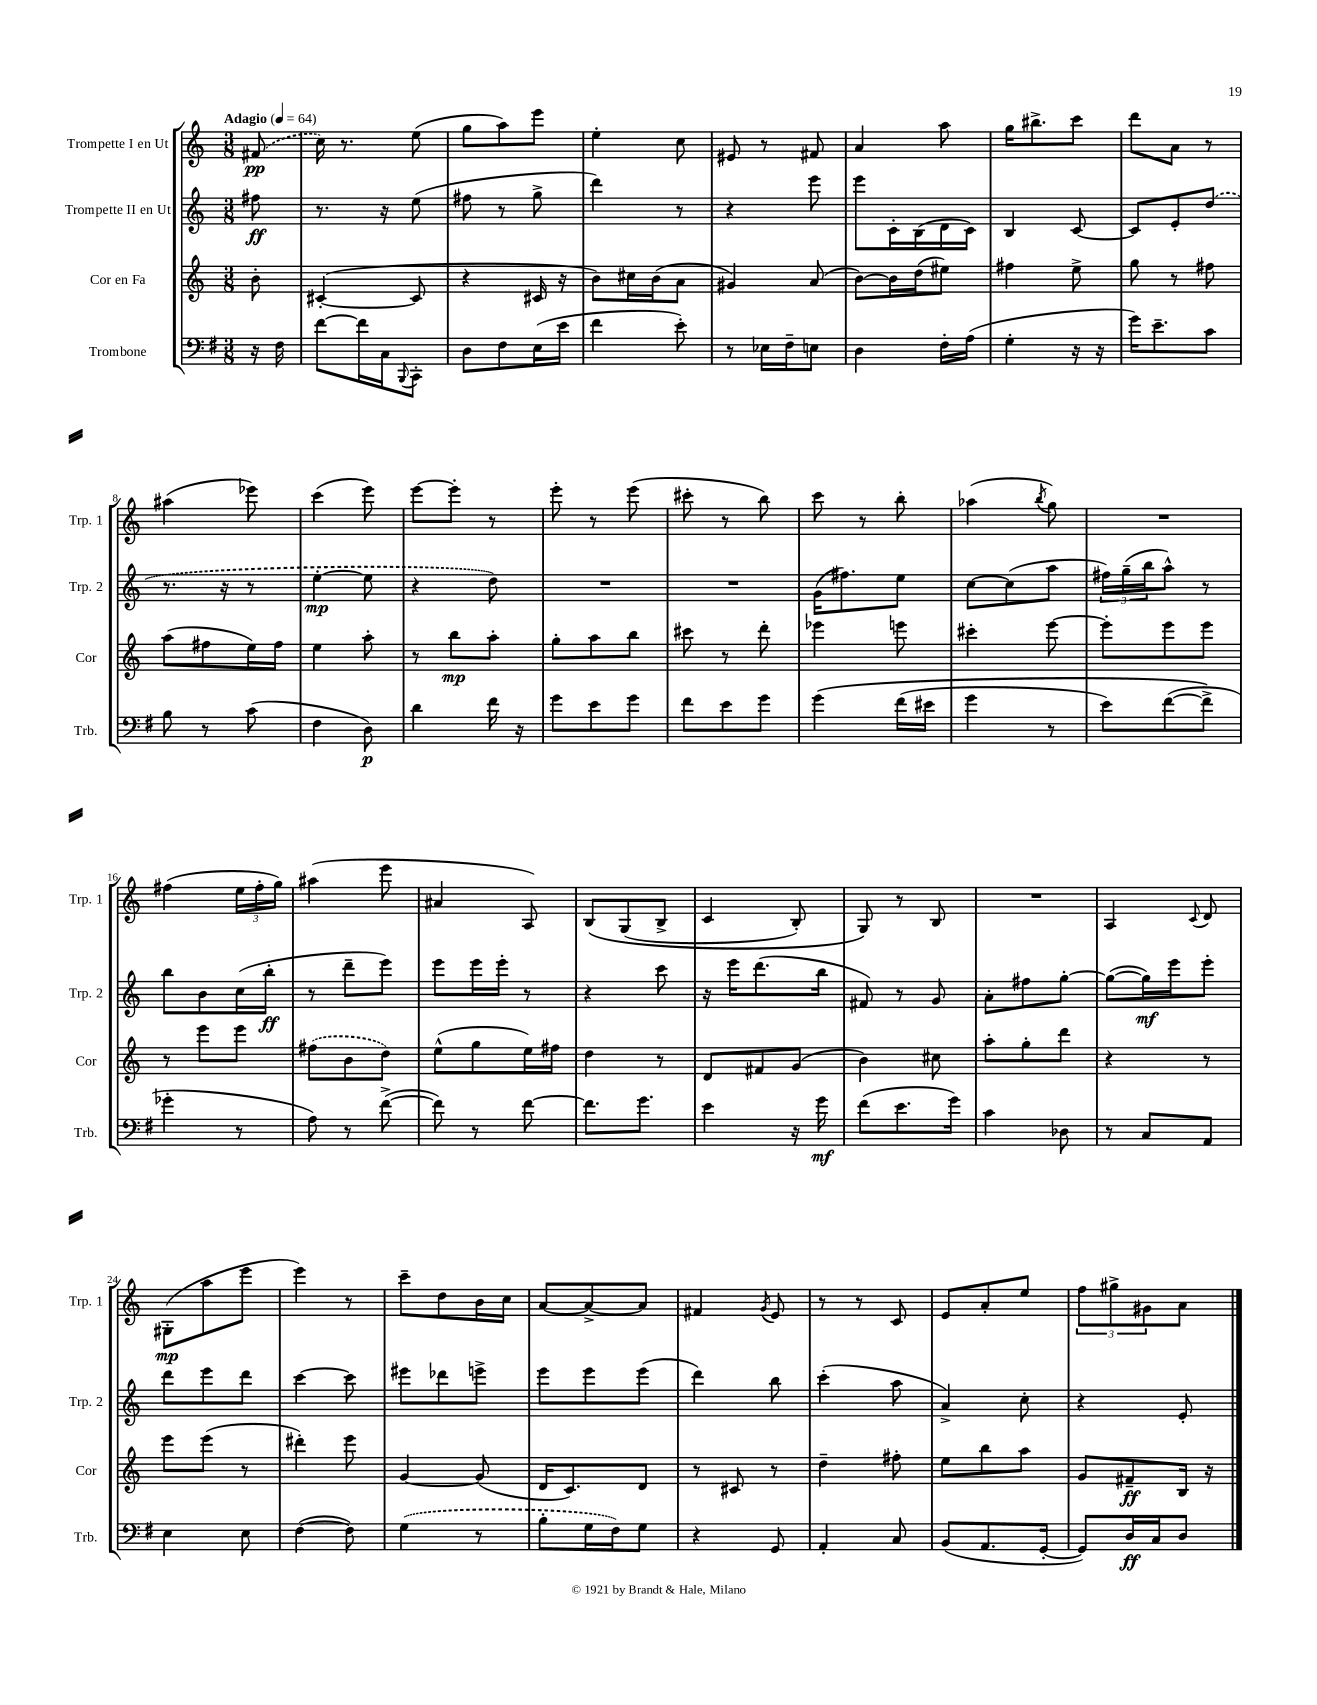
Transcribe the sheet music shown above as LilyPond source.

<<
\new StaffGroup <<
\new Staff = "s0" \with { instrumentName = "Trompette I en Ut" shortInstrumentName = "Trp. 1" } {
    \clef treble \key c \major \numericTimeSignature \time 3/8 \partial 8 \tempo "Adagio" 4 = 64
    \once \slurDashed fis'8\pp( |
    c''16) r8. e''8( |
    g''8 a''8) e'''8 |
    e''4-. c''8 |
    eis'8 r8 fis'8 |
    a'4 a''8 |
    g''16 bis''8.-> c'''8 |
    d'''8 a'8 r8 |
    ais''4( ees'''8) |
    c'''4( e'''8) |
    e'''8~ e'''8-. r8 |
    e'''8-. r8 e'''8( |
    cis'''8-. r8 b''8) |
    c'''8 r8 b''8-. |
    aes''4( \acciaccatura { b''8 } g''8) |
    R4. |
    fis''4( \tuplet 3/2 { e''16 fis''16-. g''16) } |
    ais''4( e'''8 |
    ais'4 a8) |
    b8\( g8( b8-> |
    c'4 b8-.) |
    g8\) r8 b8 |
    R4. |
    a4 \appoggiatura { c'8 } d'8 |
    gis8-.\mp( a''8 e'''8 |
    e'''4) r8 |
    c'''8-- d''8 b'16 c''16 |
    a'8~ a'8~-> a'8 |
    fis'4 \acciaccatura { g'8 } e'8 |
    r8 r8 c'8 |
    e'8 a'8-. e''8 |
    \tuplet 3/2 { f''8 gis''8-> gis'8 } a'8 \bar "|." |
}
\new Staff = "s1" \with { instrumentName = "Trompette II en Ut" shortInstrumentName = "Trp. 2" } {
    \clef treble \key c \major \numericTimeSignature \time 3/8 \partial 8
    fis''8\ff |
    r8. r16 e''8( |
    fis''8 r8 g''8-> |
    d'''4) r8 |
    r4 e'''8 |
    e'''8 c'16-. b16( d'16 c'16) |
    b4 c'8~ |
    c'8 e'8-. \once \slurDashed d''8( |
    r8. r16 r8 |
    e''4~-.\mp e''8 |
    r4 d''8) |
    R4. |
    R4. |
    g'16( fis''8.) e''8 |
    c''8~ c''8( a''8 |
    \tuplet 3/2 { fis''16) g''16--( b''16 } a''8-^) r8 |
    b''8 b'8 c''16( b''16-.\ff |
    r8 d'''8-- e'''8) |
    e'''8 e'''16 e'''16-. r8 |
    r4 c'''8 |
    r16 e'''16 d'''8.( b''16 |
    fis'8) r8 g'8 |
    a'8-. fis''8 g''8~-. |
    g''8~( g''16\mf) e'''16 e'''8-. |
    d'''8 e'''8 d'''8 |
    c'''4~ c'''8 |
    eis'''8 des'''8 e'''8-> |
    e'''8 e'''8 e'''8( |
    d'''4) b''8 |
    c'''4-.( a''8 |
    a'4->) c''8-. |
    r4 e'8-. \bar "|." |
}
\new Staff = "s2" \with { instrumentName = "Cor en Fa" shortInstrumentName = "Cor" } {
    \clef treble \key c \major \numericTimeSignature \time 3/8 \partial 8
    b'8-. |
    cis'4~-.( cis'8 |
    r4 cis'16 r16 |
    b'8) cis''16 b'16( a'8 |
    gis'4) a'8( |
    b'8~) b'16 d''16( eis''8) |
    fis''4 e''8-> |
    g''8 r8 fis''8 |
    a''8( fis''8 e''16) fis''16 |
    e''4 a''8-. |
    r8 b''8\mp a''8-. |
    g''8-. a''8 b''8 |
    cis'''8 r8 d'''8-. |
    ees'''4 e'''8 |
    cis'''4-. e'''8~ |
    e'''8-. e'''8 e'''8 |
    r8 e'''8 e'''8 |
    \once \slurDashed fis''8( b'8 d''8) |
    e''8-^( g''8 e''16) fis''16 |
    d''4 r8 |
    d'8 fis'8 g'8( |
    b'4) cis''8 |
    a''8-. g''8-. d'''8 |
    r4 r8 |
    e'''8 e'''8( r8 |
    dis'''4-.) e'''8 |
    g'4~ g'8( |
    d'16 c'8.) d'8 |
    r8 cis'8 r8 |
    d''4-- fis''8-. |
    e''8 b''8 a''8 |
    g'8 fis'8--\ff b16 r16 \bar "|." |
}
\new Staff = "s3" \with { instrumentName = "Trombone" shortInstrumentName = "Trb." } {
    \clef bass \key g \major \numericTimeSignature \time 3/8 \partial 8
    r16 fis16 |
    fis'8~ fis'16 c16 \appoggiatura { b,,8 } c,8-. |
    d8 fis8 e16( e'16 |
    fis'4 e'8-.) |
    r8 ees16 fis16-- e8 |
    d4 fis16-. a16( |
    g4-. r16 r16 |
    g'16) e'8.-- c'8 |
    b8 r8 c'8( |
    fis4 d8\p) |
    d'4 fis'16 r16 |
    g'8 e'8 g'8 |
    fis'8 e'8 g'8 |
    g'4\( fis'16( eis'16 |
    g'4 r8 |
    e'8) fis'8~( fis'8->\) |
    ges'4-. r8 |
    a8) r8 fis'8~->( |
    fis'8) r8 fis'8~ |
    fis'8. g'8. |
    e'4 r16 g'16\mf |
    fis'8( e'8. g'16) |
    c'4 des8 |
    r8 c8 a,8 |
    e4 e8 |
    fis4~( fis8) |
    \once \slurDashed g4( r8 |
    b8-. g16 fis16) g8 |
    r4 g,8 |
    a,4-. c8 |
    b,8( a,8. g,16~-. |
    g,8) d16\ff c16 d8 \bar "|." |
}
>>
>>
